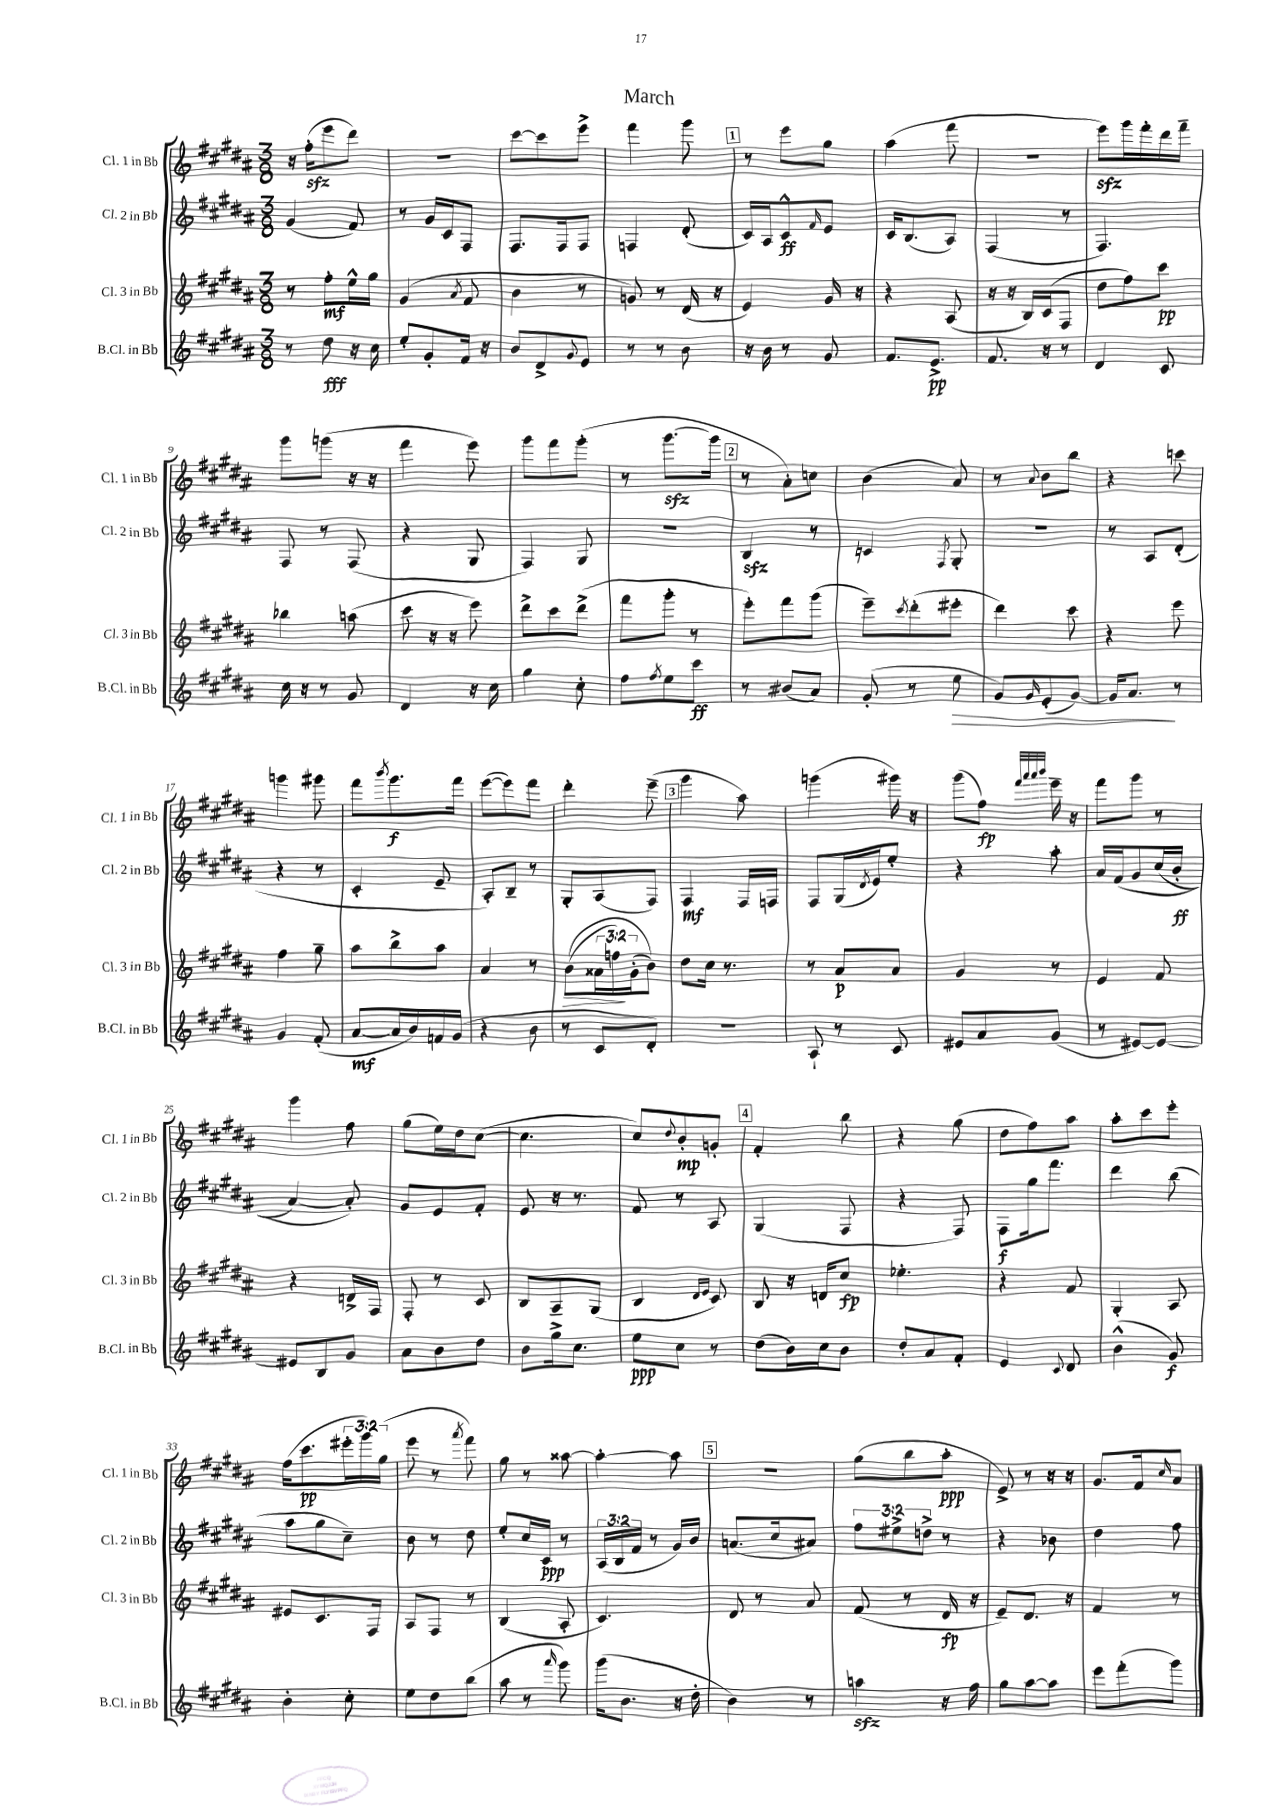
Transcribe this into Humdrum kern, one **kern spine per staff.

**kern	**dynam	**kern	**dynam	**kern	**dynam	**kern	**dynam
*part4	*part4	*part3	*part3	*part2	*part2	*part1	*part1
*staff4	*staff4	*staff3	*staff3	*staff2	*staff2	*staff1	*staff1
*I"B.Cl. in Bb	*	*I"Cl. 3 in Bb	*	*I"Cl. 2 in Bb	*	*I"Cl. 1 in Bb	*
*I'B.Cl. in Bb	*	*I'Cl. 3 in Bb	*	*I'Cl. 2 in Bb	*	*I'Cl. 1 in Bb	*
*clefG2	*	*clefG2	*	*clefG2	*	*clefG2	*
*k[f#c#g#d#a#]	*	*k[f#c#g#d#a#]	*	*k[f#c#g#d#a#]	*	*k[f#c#g#d#a#]	*
*M3/8	*	*M3/8	*	*M3/8	*	*M3/8	*
=1	=1	=1	=1	=1	=1	=1	=1
8r	.	8r	.	(4g#/	.	16r	.
.	.	.	.	.	.	(16ff#zz'\KL	.
8dd#\	fff	8ff#'\L	mf	.	.	8eee\	.
16r	.	16ee^^\L	.	8f#/)	.	8ddd#\J)	.
16cc#\	.	16gg#\JJ	.	.	.	.	.
=2	=2	=2	=2	=2	=2	=2	=2
8ee'/L	.	(4g#/	.	8r	.	4.r	.
8g#'/	.	.	.	16g#/LL	.	.	.
.	.	.	.	16c#/J	.	.	.
.	.	8qa#/	.	.	.	.	.
16f#/Jk	.	8f#/	.	8F#/J	.	.	.
16r	.	.	.	.	.	.	.
=3	=3	=3	=3	=3	=3	=3	=3
8b/L	.	4b\	.	8.F#/L	.	[8ccc#\L	.
8d#^/	.	.	.	.	.	8ccc#\]	.
.	.	.	.	16F#/k	.	.	.
8qqg#/	.	.	.	.	.	.	.
8e/J	.	8r	.	8F#/J	.	8eee^\J	.
=4	=4	=4	=4	=4	=4	=4	=4
8r	.	8gn/)	.	4Fn/	.	4fff#\	.
8r	.	8r	.	.	.	.	.
8b\	.	(16d#/	.	(8d#'/	.	8ggg#\	.
.	.	16r	.	.	.	.	.
!!LO:REH:place=s1:t=1
=5	=5	=5	=5	=5	=5	=5	=5
16r	.	4e/)	.	16c#/LL)	.	8r	.
16b\	.	.	.	16A#/J	.	.	.
8r	.	.	.	8c#^^/	ff	8eee\L	.
.	.	.	.	16qqf#/	.	.	.
8g#/	.	16g#/	.	8e/J	.	8gg#\J	.
.	.	16r	.	.	.	.	.
=6	=6	=6	=6	=6	=6	=6	=6
8.f#/L	.	4r	.	16c#/KL	.	(4aa#\	.
.	.	.	.	(8.B/	.	.	.
8.e^/J	pp	.	.	.	.	.	.
.	.	(8A#/	.	8A#/J)	.	8fff#\	.
=7	=7	=7	=7	=7	=7	=7	=7
8.f#/	.	16r	.	(4F#/	.	4.r	.
.	.	16r	.	.	.	.	.
.	.	16B/LL)	.	.	.	.	.
16r	.	(16c#/J	.	.	.	.	.
8r	.	8F#/J	.	8r	.	.	.
=8	=8	=8	=8	=8	=8	=8	=8
4d#/	.	8dd#\L	.	4.F#/)	.	8eeezz\L)	.
.	.	8ff#\)	.	.	.	16ggg#\L	.
.	.	.	.	.	.	16fff#'\	.
8c#/	.	8ccc#\J	pp	.	.	16ddd#\	.
.	.	.	.	.	.	16fff#~\JJ	.
!!LO:LB:g=z
=9	=9	=9	=9	=9	=9	=9	=9
16cc#\	.	4bb-X\	.	8F#/	.	8ggg#\L	.
16r	.	.	.	.	.	.	.
8r	.	.	.	8r	.	(8gggn\J	.
8g#/	.	(8aan\	.	(8F#/	.	16r	.
.	.	.	.	.	.	16r	.
=10	=10	=10	=10	=10	=10	=10	=10
4d#/	.	8ccc#\	.	4r	.	4fff#\	.
.	.	16r	.	.	.	.	.
.	.	16r	.	.	.	.	.
16r	.	8eee\)	.	8G#/	.	8eee\)	.
16cc#\	.	.	.	.	.	.	.
=11	=11	=11	=11	=11	=11	=11	=11
4gg#\	.	8ddd#^\L	.	4F#/)	.	8ggg#\L	.
.	.	8ccc#\	.	.	.	8fff#\	.
8cc#'\	.	(8ddd#^\J	.	8G#/	.	(8ggg#'\J	.
=12	=12	=12	=12	=12	=12	=12	=12
8ff#\L	.	8fff#\L	.	4.r	.	8r	.
8qff#/	.	.	.	.	.	.	.
8ee\	.	8ggg#'\J	.	.	.	[8.ggg#zz\L	.
8ccc#\J	ff	8r	.	.	.	.	.
.	.	.	.	.	.	16ggg#\Jk]	.
!!LO:REH:place=s1:t=2
=13	=13	=13	=13	=13	=13	=13	=13
8r	.	8eee'\L)	.	4Bzz/	.	8r	.
(8b#X/L	.	8fff#\	.	.	.	8a#'\L)	.
8a#/J)	.	(8ggg#\J	.	8r	.	8ccn\J	.
=14	=14	=14	=14	=14	=14	=14	=14
(8g#'/	.	8eee~\L)	.	4cn/	.	(4b\	.
.	.	8qccc#/	.	.	.	.	.
8r	.	(8ddd#'\	.	.	.	.	.
.	.	.	.	8qF#/	.	.	.
!	!LO:HP:b	!	!	!	!	!	!
8ee\	>	8eee#X'\J	.	8G#'/	.	8a#/)	.
=15	=15	=15	=15	=15	=15	=15	=15
8g#/L)	.	4ddd#\)	.	4.r	.	8r	.
16qqg#/	.	.	.	.	.	8qqa#/	.
(8e'/	.	.	.	.	.	8b\L	.
[8g#/J)	.	8ccc#\	.	.	.	8bb\J	.
=16	=16	=16	=16	=16	=16	=16	=16
16g#/KL]	.	4r	.	8r	.	4r	.
8.a#/J	.	.	.	.	.	.	.
.	.	.	.	8A#/L	.	.	.
8r	]	8eee\	.	(8d#'/J	.	8cccn\	.
!!LO:LB:g=z
=17	=17	=17	=17	=17	=17	=17	=17
4g#/	.	4ff#\	.	4r	.	4gggn\	.
(8f#'/	.	8gg#~\	.	8r	.	8ggg#X\	.
=18	=18	=18	=18	=18	=18	=18	=18
[8a#/L	mf	8aa#\L	.	4c#'/	.	8fff#\L	.
.	.	.	.	.	.	8qbbb/	.
16a#/L]	.	8bb^\	.	.	.	8.ggg#\	f
16b/)	.	.	.	.	.	.	.
16fn/	.	8aa#\J	.	8e~/	.	.	.
(16g#/JJ	.	.	.	.	.	16fff#\Jk	.
=19	=19	=19	=19	=19	=19	=19	=19
4r	.	4a#/	.	8A#'/L)	.	([8eee\L	.
.	.	.	.	8B~/J	.	8eee\])	.
8b\	.	8r	.	8r	.	8fff#\J	.
=20	=20	=20	=20	=20	=20	=20	=20
!	!	!	!LO:HP:b	!	!	!	!
8r	.	((8b\L	>	8G#'/L	.	4ddd#'\	.
8c#/L	.	24a##X\L	.	(8A#/	.	.	.
.	.	24ffn\)	.	.	.	.	.
.	.	(24g#'\J	]	.	.	.	.
8d#'/J)	.	8b\J))	.	8F#/J)	.	(8eee~\	.
!!LO:REH:place=s1:t=3
=21	=21	=21	=21	=21	=21	=21	=21
4.r	.	8dd#\L	.	4F#/	mf	4ggg#\	.
.	.	16cc#\Jk	.	.	.	.	.
.	.	8.r	.	.	.	.	.
.	.	.	.	16F#/LL	.	8aa#\)	.
.	.	.	.	16Fn/JJ	.	.	.
=22	=22	=22	=22	=22	=22	=22	=22
8A#`/	.	8r	.	8F#/L	.	(4gggn\	.
8r	.	8a#/L	p	(16G#/L	.	.	.
.	.	.	.	8qd#/	.	.	.
.	.	.	.	16e/J)	.	.	.
8c#/	.	8a#/J	.	8ee'/J	.	16ggg#X\)	.
.	.	.	.	.	.	16r	.
=23	=23	=23	=23	=23	=23	=23	=23
8e#X/L	.	4g#/	.	4r	.	(8ggg#\L	.
8a#/	.	.	.	.	.	8ff#\J)	fp
.	.	.	.	.	.	32qqfff#/LLL	.
.	.	.	.	.	.	32qqaaa#/	.
.	.	.	.	.	.	32qqaaa#/	.
.	.	.	.	.	.	32qqbbb/JJJ	.
(8g#/J	.	8r	.	8aa#'\	.	16eee~\	.
.	.	.	.	.	.	16r	.
=24	=24	=24	=24	=24	=24	=24	=24
8r	.	4e/	.	16a#/LL	.	8fff#\L	.
.	.	.	.	(16f#/J	.	.	.
[8e#X/L)	.	.	.	8g#/	.	8ggg#\J	.
8e#/J_	.	8f#/	.	(16cc#/L	.	8r	.
.	.	.	.	16b'/JJ	ff	.	.
!!LO:LB:g=z
=25	=25	=25	=25	=25	=25	=25	=25
8e#X/L]	.	4r	.	[4a#/)	.	4ggg#\	.
8B/	.	.	.	.	.	.	.
8g#/J	.	16dn^/LL	.	8a#'/])	.	8ff#\	.
.	.	16F#/JJ	.	.	.	.	.
=26	=26	=26	=26	=26	=26	=26	=26
8a#\L	.	8F#'/	.	8g#/L	.	(8gg#\L	.
8b\	.	8r	.	8e/	.	16ee\L)	.
.	.	.	.	.	.	16dd#\J	.
8dd#\J	.	8c#/	.	8f#'/J	.	([8cc#\J	.
=27	=27	=27	=27	=27	=27	=27	=27
8b\L	.	8B/L	.	8e/	.	4.cc#\]	.
16gg#^\k	.	8A#~/	.	16r	.	.	.
8.cc#\J	.	.	.	8.r	.	.	.
.	.	(8G#/J	.	.	.	.	.
=28	=28	=28	=28	=28	=28	=28	=28
8ee\L	ppp	4B/	.	8f#/	.	8cc#/L)	.
.	.	.	.	.	.	8qqdd#/	.
8cc#\J	.	.	.	8r	.	8b'/	mp
.	.	16qqd#/LL	.	.	.	.	.
.	.	16qqe/JJ	.	.	.	.	.
8r	.	8c#/)	.	8A#/	.	8gn'/J	.
!!LO:REH:place=s1:t=4
=29	=29	=29	=29	=29	=29	=29	=29
(8dd#\L	.	8B/	.	(4G#/	.	4f#'/	.
16b\L)	.	16r	.	.	.	.	.
16cc#\J	.	16dn/KL	.	.	.	.	.
8b\J	.	8cc#/J	fp	8F#/	.	8bb\	.
=30	=30	=30	=30	=30	=30	=30	=30
8dd#'/L	.	4.ee-X'\	.	4r	.	4r	.
8a#/	.	.	.	.	.	.	.
8f#'/J	.	.	.	8F#/)	.	(8gg#\	.
=31	=31	=31	=31	=31	=31	=31	=31
4e/	.	4r	.	8F#\L	f	8dd#\L	.
.	.	.	.	16gg#\k	.	8ff#\)	.
.	.	.	.	8.fff#\J	.	.	.
8qqc#/	.	.	.	.	.	.	.
8d#/	.	8f#/	.	.	.	8aa#\J	.
=32	=32	=32	=32	=32	=32	=32	=32
(4b^^\	.	4G#'/	.	4ddd#\	.	8aa#'\L	.
.	.	.	.	.	.	8ccc#\	.
8g#/)	f	8A#/	.	(8bb\	.	8eee'\J	.
!!LO:LB:g=z
=33	=33	=33	=33	=33	=33	=33	=33
4b'\	.	8e#X/L	.	8aa#\L	.	(16ff#\KL	.
.	.	.	.	.	.	8.ccc#\	pp
.	.	8.c#/	.	8gg#\	.	.	.
8cc#'\	.	.	.	8cc#~\J)	.	24eee#X'\L	.
.	.	.	.	.	.	24ggg#\)	.
.	.	16F#/Jk	.	.	.	.	.
.	.	.	.	.	.	(24gg#\JJ	.
=34	=34	=34	=34	=34	=34	=34	=34
8ee\L	.	8A#/L	.	8b\	.	8eee\	.
8dd#\	.	8F#/J	.	8r	.	8r	.
.	.	.	.	.	.	8qaaa#/	.
(8bb\J	.	8r	.	8dd#\	.	8fff#\)	.
=35	=35	=35	=35	=35	=35	=35	=35
8aa#\	.	(4B/	.	8ee'/L	.	8gg#\	.
8r	.	.	.	16cc#/L	.	8r	.
.	.	.	.	16c#/JJ	ppp	.	.
16qqaaa#/	.	.	.	.	.	.	.
8ggg#\)	.	8A#'/	.	8r	.	[8aa##X\	.
=36	=36	=36	=36	=36	=36	=36	=36
(16ggg#\KL	.	4.c#/)	.	(24A#/LL	.	4aa##'\_	.
.	.	.	.	24B/	.	.	.
8.b\J	.	.	.	.	.	.	.
.	.	.	.	24f#/JJ	.	.	.
.	.	.	.	8r	.	.	.
16r	.	.	.	16g#/LL)	.	8aa##\]	.
16dd#'\	.	.	.	16b/JJ	.	.	.
!!LO:REH:place=s1:t=5
=37	=37	=37	=37	=37	=37	=37	=37
4b\)	.	8d#/	.	(8.an/L	.	4.r	.
.	.	8r	.	.	.	.	.
.	.	.	.	16cc#/k	.	.	.
8r	.	8a#/	.	8a#X/J)	.	.	.
=38	=38	=38	=38	=38	=38	=38	=38
4aanzz\	.	(8f#/	.	12ff#\L	.	(8gg#\L	.
.	.	.	.	12ee#X^\	.	.	.
.	.	8r	.	.	.	8bb\	.
.	.	.	.	12ddn^\J	.	.	.
16r	.	16d#/	fp	8r	.	8aa#'\J	ppp
16ff#\	.	16r	.	.	.	.	.
=39	=39	=39	=39	=39	=39	=39	=39
8gg#\L	.	8e~/L)	.	4r	.	8e^/)	.
[8aa#\	.	8.d#/J	.	.	.	8r	.
8aa#\J]	.	.	.	8b-X\	.	16r	.
.	.	16r	.	.	.	16r	.
=40	=40	=40	=40	=40	=40	=40	=40
8eee\L	.	4f#/	.	4dd#\	.	8.g#/L	.
(8fff#'\	.	.	.	.	.	.	.
.	.	.	.	.	.	16f#/k	.
.	.	.	.	.	.	16qqcc#/	.
8ggg#\J)	.	8r	.	8ff#\	.	8a#/J	.
==	==	==	==	==	==	==	==
*-	*-	*-	*-	*-	*-	*-	*-
